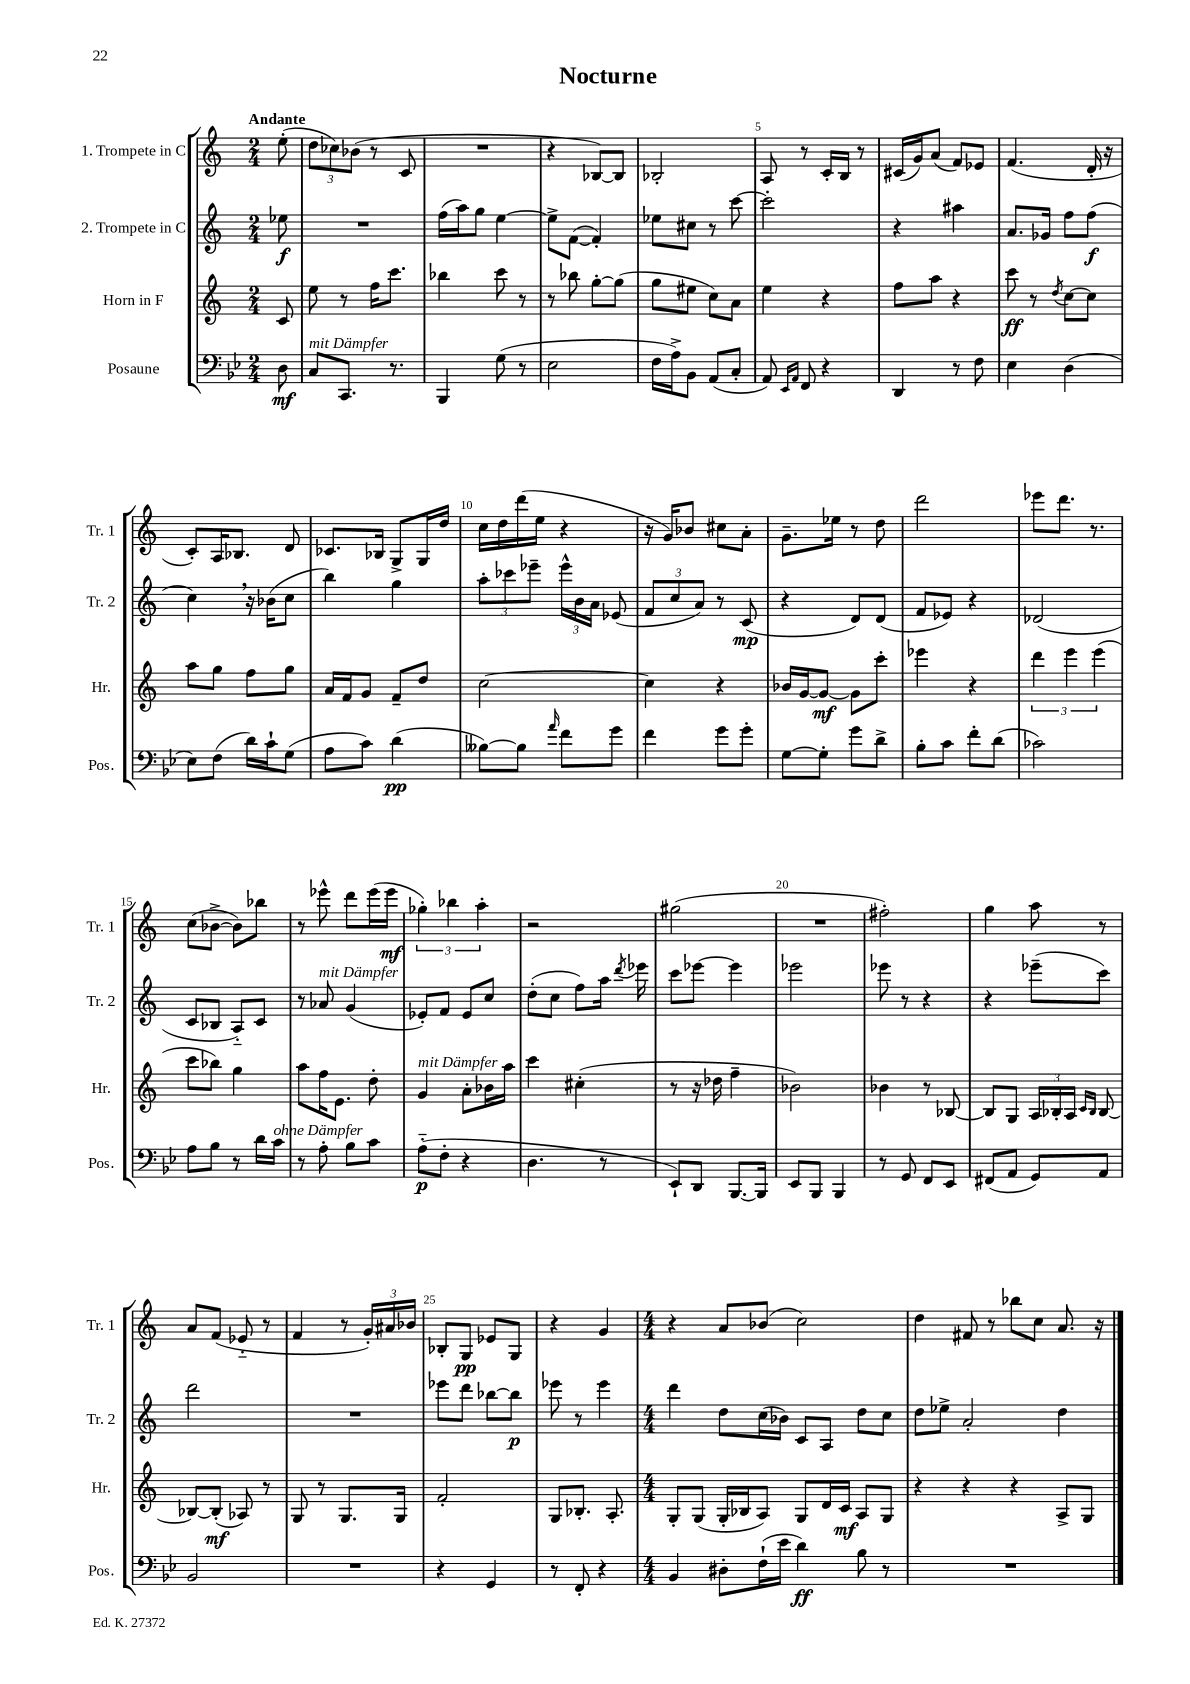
\header { title = "Nocturne" }
<<
\new StaffGroup <<
\new Staff = "s0" \with { instrumentName = "1. Trompete in C" shortInstrumentName = "Tr. 1" } {
    \clef treble \key c \major \numericTimeSignature \time 2/4 \partial 8 \tempo "Andante"
    \autoBeamOff e''8-.( |
    \tuplet 3/2 { d''8[ ces''8) bes'8]( } r8 c'8 |
    R2 |
    r4 bes8[~) bes8] |
    bes2-. |
    a8 r8 c'16[-. b16] r8 |
    cis'16[( g'16) a'8]( f'8[) ees'8] |
    f'4.( d'16-. r16 |
    c'8[-.) a16 bes8.] d'8 |
    ces'8.[ bes16] g8[-> g16 d''16] |
    c''16[ d''16 d'''16( e''16] r4 |
    r16 g'16[) bes'8] cis''8[ a'8]-. |
    g'8.[-- ees''16] r8 d''8 |
    d'''2 |
    ees'''8[ d'''8.] r8. |
    c''8[( bes'8]~-> bes'8[) bes''8] |
    r8 ees'''8-^ d'''8[ ees'''16( ees'''16]\mf |
    \tuplet 3/2 { ges''4-.) bes''4 a''4-. } |
    r2 |
    gis''2( |
    R2 |
    fis''2-.) |
    g''4 a''8 r8 |
    a'8[ f'8]( ees'8-_ r8 |
    f'4 r8 \tuplet 3/2 { g'16[-.) ais'16 bes'16] } |
    bes8[-. g8]\pp ees'8[ g8] |
    r4 g'4 |
    \numericTimeSignature \time 4/4 r4 a'8[ bes'8]( c''2) |
    d''4 fis'8 r8 bes''8[ c''8] a'8. r16 \bar "|." |
}
\new Staff = "s1" \with { instrumentName = "2. Trompete in C" shortInstrumentName = "Tr. 2" } {
    \clef treble \key c \major \numericTimeSignature \time 2/4 \partial 8
    \autoBeamOff ees''8\f |
    R2 |
    f''16[( a''16) g''8] e''4~ |
    e''8[-> f'8]~( f'4-.) |
    ees''8[ cis''8] r8 c'''8~ |
    c'''2-. |
    r4 ais''4 |
    a'8.[ ges'16] f''8[ f''8]\f( |
    c''4) \breathe r16 bes'16[( c''8] |
    b''4) g''4 |
    \tuplet 3/2 { a''8[-. ces'''8 ees'''8]-- } \tuplet 3/2 { ees'''16[-^ b'16 a'16] } ees'8( |
    \tuplet 3/2 { f'8[ c''8 a'8]) } r8 c'8\mp( |
    r4 d'8[) d'8]( |
    f'8[ ees'8]) r4 |
    des'2( |
    c'8[ bes8] a8[-_) c'8] |
    r8 aes'8^\markup { \italic "mit Dämpfer" } g'4( |
    ees'8[-.) f'8] ees'8[ c''8] |
    d''8[-.( c''8] f''8[) a''16] \acciaccatura { d'''8 } ees'''16 |
    c'''8[ ees'''8]~ ees'''4 |
    ees'''2 |
    ees'''8 r8 r4 |
    r4 ees'''8[--( c'''8]) |
    d'''2 |
    R2 |
    ees'''8[ d'''8] bes''8[~ bes''8]\p |
    ees'''8 r8 ees'''4 |
    \numericTimeSignature \time 4/4 d'''4 d''8[ c''16( bes'16]) c'8[ a8] d''8[ c''8] |
    d''8[ ees''8]-> a'2-. d''4 \bar "|." |
}
\new Staff = "s2" \with { instrumentName = "Horn in F" shortInstrumentName = "Hr." } {
    \clef treble \key c \major \numericTimeSignature \time 2/4 \partial 8
    \autoBeamOff c'8 |
    e''8 r8 f''16[ c'''8.] |
    bes''4 c'''8 r8 |
    r8 bes''8 g''8[~-. g''8]( |
    g''8[ eis''8] c''8[) a'8] |
    e''4 r4 |
    f''8[ a''8] r4 |
    c'''8\ff r8 \acciaccatura { d''8 } c''8[~ c''8] |
    a''8[ g''8] f''8[ g''8] |
    a'16[ f'16 g'8] f'8[-- d''8] |
    c''2~ |
    c''4 r4 |
    bes'16[ g'16~ g'8]~\mf g'8[ c'''8]-. |
    ees'''4 r4 |
    \tuplet 3/2 { d'''4 e'''4 e'''4( } |
    c'''8[ bes''8]) g''4 |
    a''8[ f''16 e'8.] d''8-. |
    g'4^\markup { \italic "mit Dämpfer" } a'8[-. bes'16 a''16] |
    c'''4 cis''4-.( |
    r8 r16 des''16 f''4-- |
    bes'2) |
    bes'4 r8 bes8~ |
    bes8[ g8] \tuplet 3/2 { a16[ bes16-. a16] } \grace { c'16[ bes16] } bes8~ |
    bes8[~ bes8]-.\mf( aes8) r8 |
    g8 r8 g8.[ g16] |
    f'2-. |
    g8[ bes8.]-. a8.-. |
    \numericTimeSignature \time 4/4 g8[-. g8]( g16[-. bes16 a8]) g8[ d'16 c'16]\mf a8[ g8] |
    r4 r4 r4 a8[-> g8] \bar "|." |
}
\new Staff = "s3" \with { instrumentName = "Posaune" shortInstrumentName = "Pos." } {
    \clef bass \key bes \major \numericTimeSignature \time 2/4 \partial 8
    \autoBeamOff d8\mf |
    c8[^\markup { \italic "mit Dämpfer" } c,8.] r8. |
    bes,,4 g8( r8 |
    ees2 |
    f16[ a16->) bes,8] a,8[( c8]-. |
    a,8) \grace { ees,16[ a,16] } f,8 r4 |
    d,4 r8 f8 |
    ees4 d4( |
    ees8[) f8]( d'16[) c'16-! g8]( |
    a8[ c'8]) d'4\pp( |
    beses8[~) beses8] \grace { a'16 } f'8[ g'8] |
    f'4 g'8[ g'8]-. |
    g8[~ g8]-. g'8[ d'8]-> |
    bes8[-. c'8] f'8[-. d'8]( |
    ces'2) |
    a8[ bes8] r8 d'16[ c'16]^\markup { \italic "ohne Dämpfer" } |
    r8 a8-. bes8[ c'8] |
    a8[-_\p( f8]-. r4 |
    d4. r8 |
    ees,8[-!) d,8] bes,,8.[~ bes,,16] |
    ees,8[ bes,,8] bes,,4 |
    r8 g,8 f,8[ ees,8] |
    fis,8[( a,8] g,8[) a,8] |
    bes,2 |
    R2 |
    r4 g,4 |
    r8 f,8-. r4 |
    \numericTimeSignature \time 4/4 bes,4 dis8[-. f16-!( ees'16] d'4\ff) bes8 r8 |
    R1 \bar "|." |
}
>>
>>
\layout { \context { \Score \override BarNumber.break-visibility = ##(#f #t #t) barNumberVisibility = #(every-nth-bar-number-visible 5) } }
